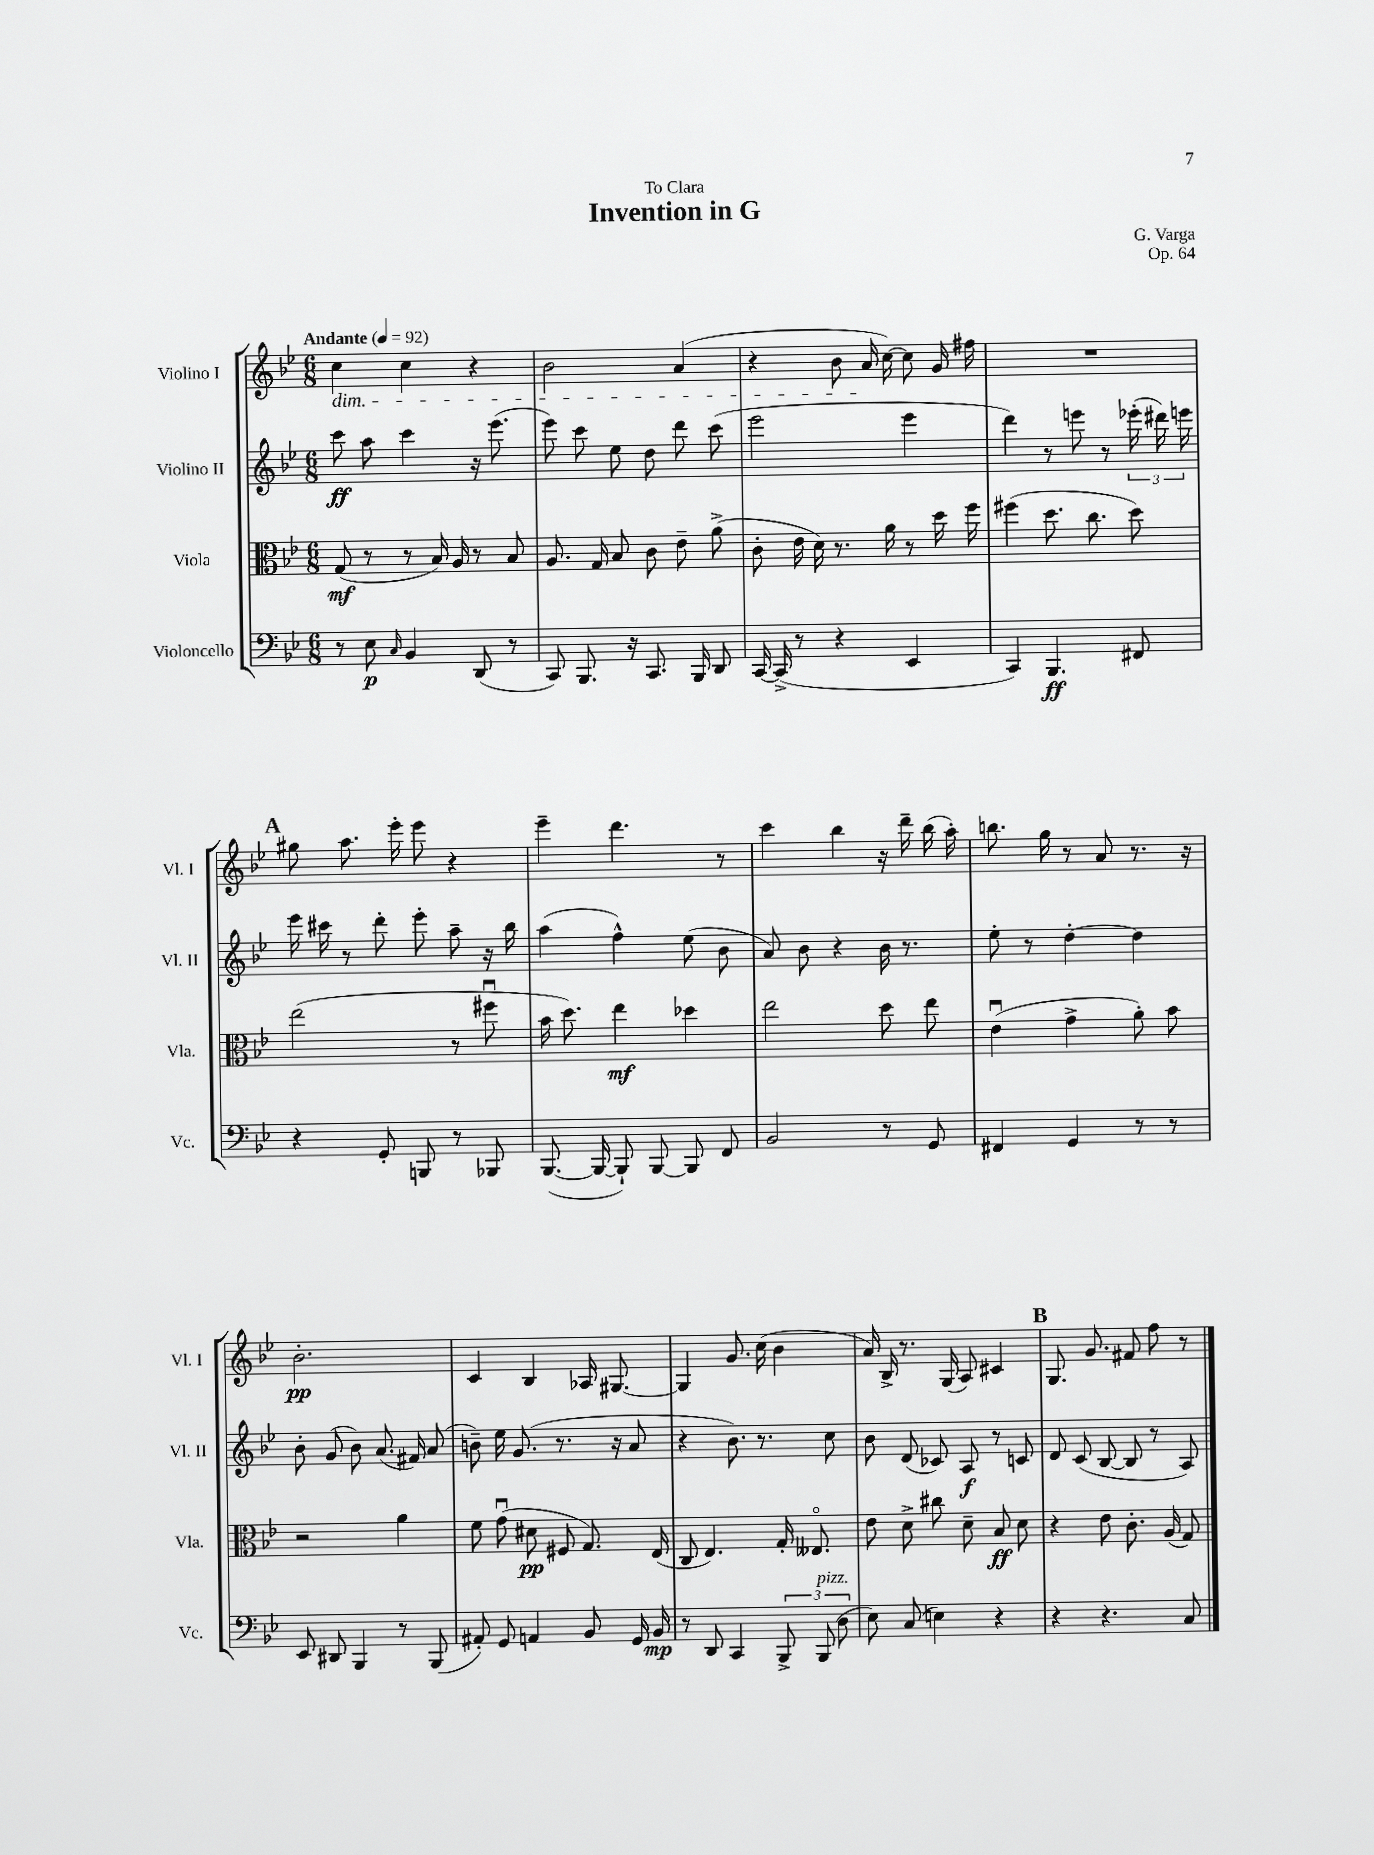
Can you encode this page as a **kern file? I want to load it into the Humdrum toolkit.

**kern	**dynam	**kern	**dynam	**kern	**dynam	**kern	**dynam
*part4	*part4	*part3	*part3	*part2	*part2	*part1	*part1
*staff4	*staff4	*staff3	*staff3	*staff2	*staff2	*staff1	*staff1
*I"Violoncello	*	*I"Viola	*	*I"Violino II	*	*I"Violino I	*
*I'Vc.	*	*I'Vla.	*	*I'Vl. II	*	*I'Vl. I	*
*clefF4	*	*clefC3	*	*clefG2	*	*clefG2	*
*k[b-e-]	*	*k[b-e-]	*	*k[b-e-]	*	*k[b-e-]	*
*M6/8	*	*M6/8	*	*M6/8	*	*M6/8	*
*MM92	*	*MM92	*	*MM92	*	*MM92	*
=1	=1	=1	=1	=1	=1	=1	=1
!	!	!	!	!	!	!LO:TX:a:B:t=Andante	!
!	!	!	!	!	!	!LO:TX:b:i:t=dim.	!
8r	.	(8G/	mf	8ccc\	ff	4cc\	.
8E-\	p	8r	.	8aa\	.	.	.
16qqC/	.	.	.	.	.	.	.
4BB-/	.	8r	.	4ccc\	.	4cc\	.
.	.	16B-/)	.	.	.	.	.
.	.	16A/	.	.	.	.	.
(8DD/	.	8r	.	16r	.	4r	.
.	.	.	.	(8.eee-\	.	.	.
8r	.	8B-/	.	.	.	.	.
=2	=2	=2	=2	=2	=2	=2	=2
8CC/)	.	8.A/	.	8eee-\)	.	2b-\	.
8.BBB-/	.	.	.	8ccc\	.	.	.
.	.	16G/	.	.	.	.	.
.	.	8B-/	.	8ee-\	.	.	.
16r	.	.	.	.	.	.	.
8.CC/	.	8c\	.	8dd\	.	.	.
.	.	8e-~\	.	8ddd\	.	(4a/	.
16BBB-/	.	.	.	.	.	.	.
8DD/	.	(8a^\	.	(8ccc\	.	.	.
=3	=3	=3	=3	=3	=3	=3	=3
[16CC/	.	8c'\	.	2eee-\	.	4r	.
(16CC^/]	.	.	.	.	.	.	.
8r	.	16e-\	.	.	.	.	.
.	.	16d\)	.	.	.	.	.
4r	.	8.r	.	.	.	8b-\	.
.	.	.	.	.	.	16a/	.
.	.	16a\	.	.	.	[16cc\)	.
4EE-/	.	8r	.	4eee-\	.	8cc\]	.
.	.	16dd\	.	.	.	16g/	.
.	.	16ff\	.	.	.	16ff#X\	.
=4	=4	=4	=4	=4	=4	=4	=4
4CC/)	.	(4ff#X\	.	4ddd\)	.	2.r	.
4.BBB-/	ff	8.dd\	.	8r	.	.	.
.	.	.	.	8eeen\	.	.	.
.	.	8.cc\	.	.	.	.	.
.	.	.	.	8r	.	.	.
8FF#X/	.	8dd\)	.	(24eee-X'\	.	.	.
.	.	.	.	24ddd#X\)	.	.	.
.	.	.	.	24eeen\	.	.	.
!!LO:LB:g=z
!!LO:REH:place=s1:t=A
=5	=5	=5	=5	=5	=5	=5	=5
4r	.	(2ee-\	.	16eee-\	.	8gg#X\	.
.	.	.	.	16ccc#X\	.	.	.
.	.	.	.	8r	.	8.aa\	.
8GG'/	.	.	.	8ddd'\	.	.	.
.	.	.	.	.	.	16eee-'\	.
8BBBn/	.	.	.	8eee-'\	.	8eee-\	.
8r	.	8r	.	8aa~\	.	4r	.
8BBB-X/	.	8ff#Xu\	.	16r	.	.	.
.	.	.	.	16bb-\	.	.	.
=6	=6	=6	=6	=6	=6	=6	=6
([8.BBB-/	.	16b-\	.	(4aa\	.	4eee-~\	.
.	.	8.dd\)	.	.	.	.	.
16BBB-/_	.	.	.	.	.	.	.
8BBB-`/])	.	4ee-\	mf	4ff^^\)	.	4.ddd\	.
[8BBB-/	.	.	.	.	.	.	.
8BBB-/]	.	4dd-X\	.	(8ee-\	.	.	.
8FF/	.	.	.	8b-\	.	8r	.
=7	=7	=7	=7	=7	=7	=7	=7
2BB-/	.	2ee-\	.	8a/)	.	4ccc\	.
.	.	.	.	8b-\	.	.	.
.	.	.	.	4r	.	4bb-\	.
8r	.	8dd\	.	16b-\	.	16r	.
.	.	.	.	8.r	.	16ddd~\	.
8GG/	.	8ee-\	.	.	.	(16bb-\	.
.	.	.	.	.	.	16aa'\)	.
=8	=8	=8	=8	=8	=8	=8	=8
4FF#X/	.	(4e-u\	.	8ee-'\	.	8.bbn\	.
.	.	.	.	8r	.	.	.
.	.	.	.	.	.	16gg\	.
4GG/	.	4g^\	.	[4dd'\	.	8r	.
.	.	.	.	.	.	8a/	.
8r	.	8a'\)	.	4dd\]	.	8.r	.
8r	.	8b-\	.	.	.	.	.
.	.	.	.	.	.	16r	.
!!LO:LB:g=z
=9	=9	=9	=9	=9	=9	=9	=9
8EE-/	.	2r	.	8b-'\	.	2.b-'\	pp
8DD#X/	.	.	.	(8g/	.	.	.
4BBB-/	.	.	.	8b-\)	.	.	.
.	.	.	.	(8.a/	.	.	.
8r	.	4a\	.	.	.	.	.
.	.	.	.	16f#X/)	.	.	.
(8BBB-/	.	.	.	(8a/	.	.	.
=10	=10	=10	=10	=10	=10	=10	=10
8AA#X'/)	.	8f\	.	8bn~\)	.	4c/	.
8GG/	.	(8gu\	.	16ee-\	.	.	.
.	.	.	.	(8.g/	.	.	.
4AAn/	.	8d#X\	pp	.	.	4B-/	.
.	.	8F#X/	.	8.r	.	.	.
8BB-/	.	8.G/)	.	.	.	16A-X/	.
.	.	.	.	16r	.	[8.G#X/	.
16GG/	.	.	.	8a/	.	.	.
16BB-/	mp	(16E-/	.	.	.	.	.
=11	=11	=11	=11	=11	=11	=11	=11
8r	.	8C/	.	4r	.	4G#/]	.
8DD/	.	4.E-/)	.	.	.	.	.
4CC/	.	.	.	8.b-\)	.	8.g/	.
.	.	.	.	8.r	.	(16cc\	.
12BBB-^/	.	16G'/	.	.	.	4b-\	.
.	.	8.E--X/	.	.	.	.	.
!LO:TX:a:i:t=pizz.	!	!	!	!	!	!	!
(12BBB-/	.	.	.	.	.	.	.
.	.	.	.	8cc\	.	.	.
12D\	.	.	.	.	.	.	.
=12	=12	=12	=12	=12	=12	=12	=12
8E-\)	.	8e-\	.	8b-\	.	16a/)	.
.	.	.	.	.	.	16B-^/	.
(8C/	.	8d^\	.	(8d/	.	8.r	.
4En\)	.	8cc#X\	.	8c-X/)	.	.	.
.	.	.	.	.	.	(16G/	.
.	.	8d~\	.	8A/	f	8A/)	.
4r	.	8B-/	ff	8r	.	4c#X/	.
.	.	8d\	.	8cn/	.	.	.
!!LO:REH:place=s1:t=B
=13	=13	=13	=13	=13	=13	=13	=13
4r	.	4r	.	8d/	.	8.G/	.
.	.	.	.	(8c/	.	.	.
.	.	.	.	.	.	8.g/	.
4.r	.	8e-\	.	[8B-/	.	.	.
.	.	8.c'\	.	8B-/]	.	8f#X/	.
.	.	.	.	8r	.	8ff\	.
.	.	(16A/	.	.	.	.	.
8C/	.	8G/)	.	8A/)	.	8r	.
==	==	==	==	==	==	==	==
*-	*-	*-	*-	*-	*-	*-	*-
